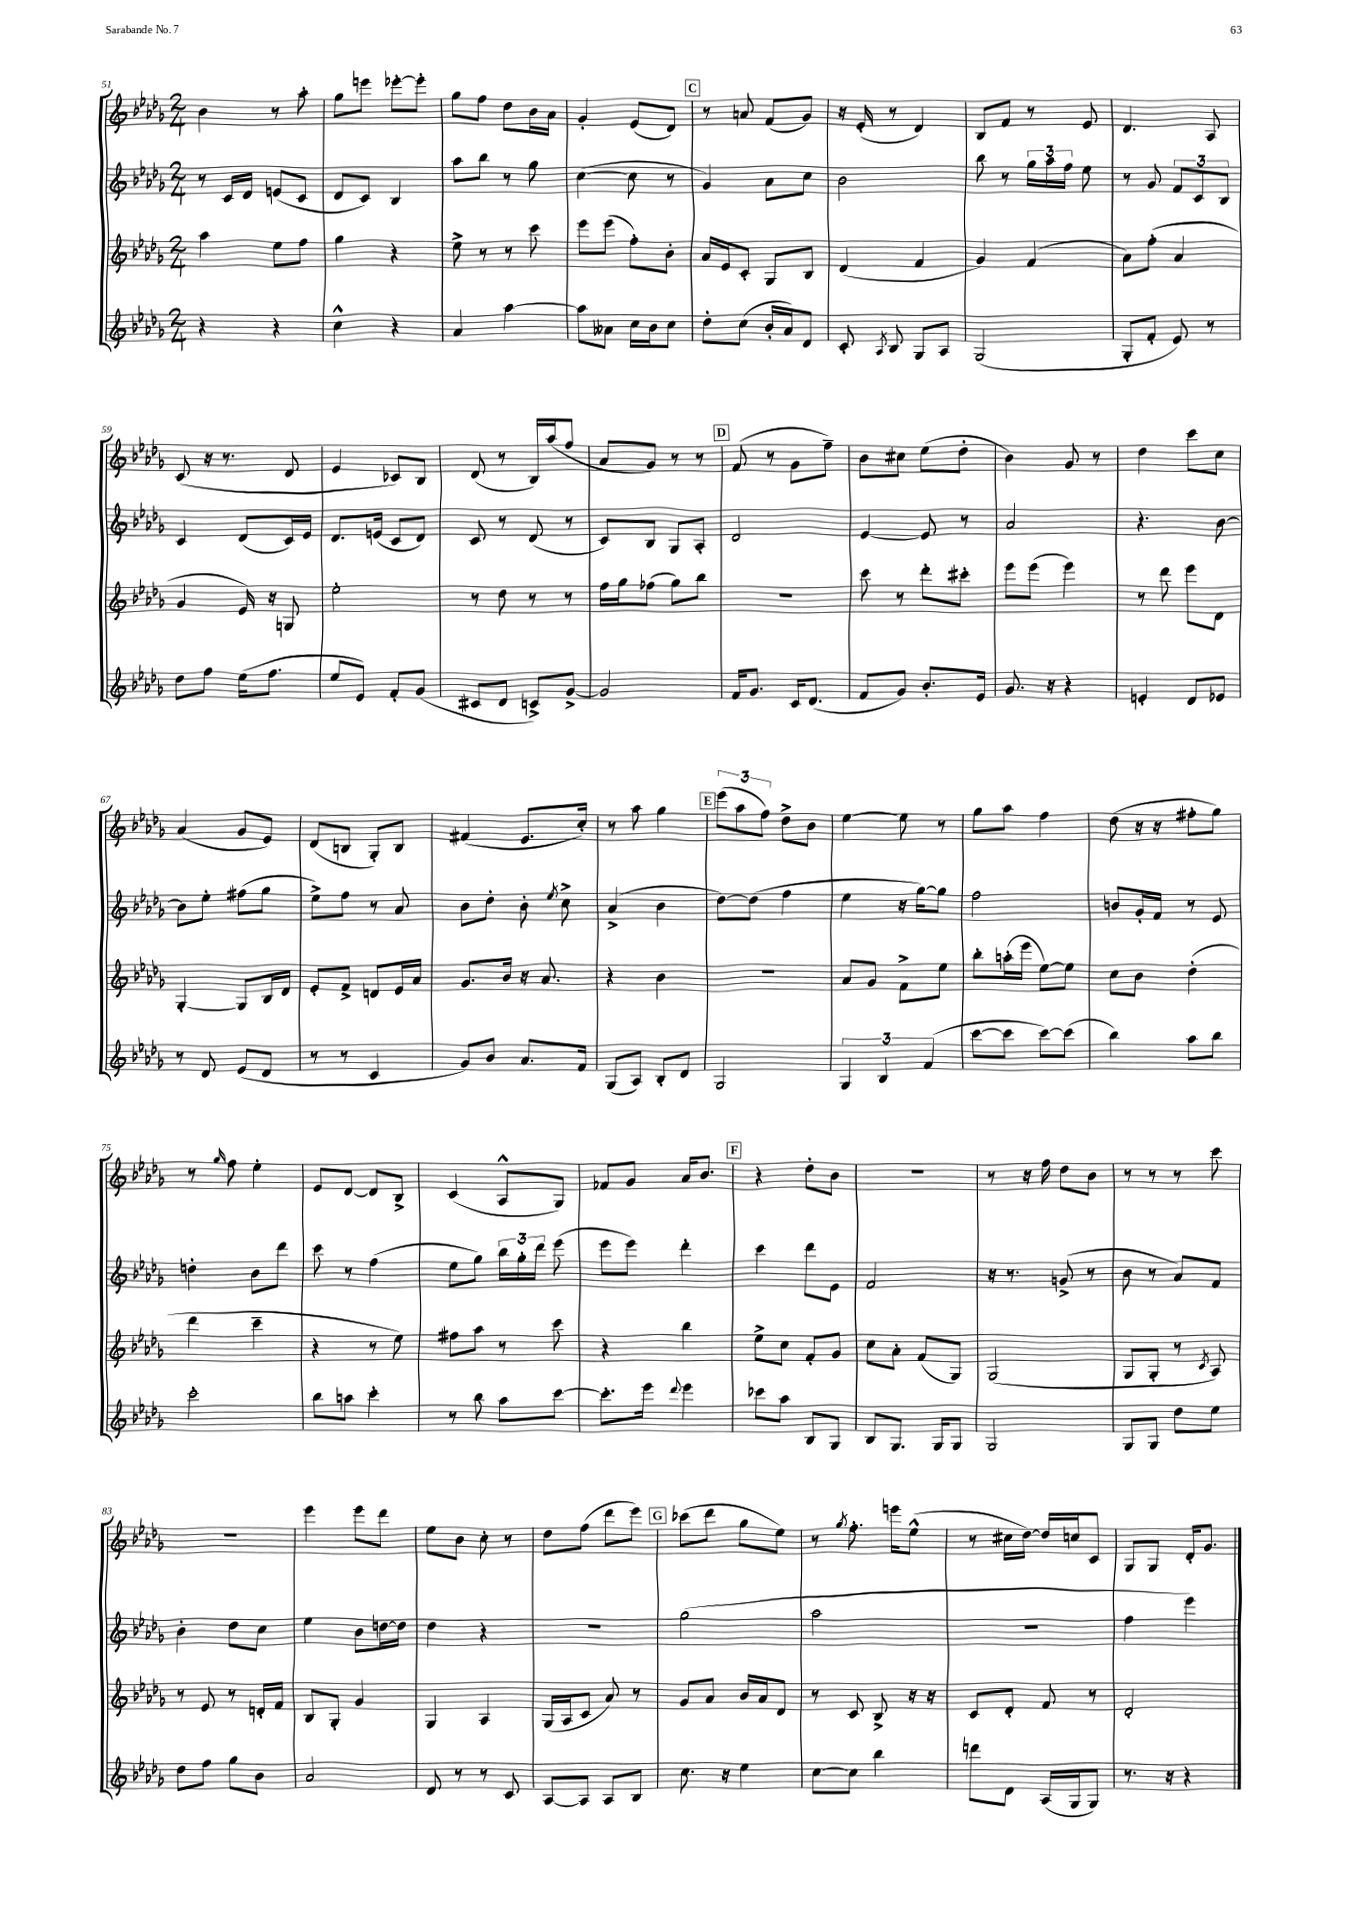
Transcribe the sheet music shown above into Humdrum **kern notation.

**kern	**kern	**kern	**kern
*staff4	*staff3	*staff2	*staff1
*clefG2	*clefG2	*clefG2	*clefG2
*k[b-e-a-d-g-]	*k[b-e-a-d-g-]	*k[b-e-a-d-g-]	*k[b-e-a-d-g-]
*M2/4	*M2/4	*M2/4	*M2/4
4r	4aa-\	8r	4b-\
.	.	16c/LL	.
.	.	16d-/JJ	.
4r	8ee-\L	(8e/L	8r
.	8ff\J	8c/J	8aa-'\
=	=	=	=
4cc^^\	4gg-\	8d-/L	8gg-\L
.	.	8c/J)	8eee\J
4r	4r	4B-/	[8eee-'\L
.	.	.	8eee-'\]J
=	=	=	=
4a-/	8ee-^\	8aa-\L	8gg-\L
.	8r	8bb-\J	8ff\J
[4aa-\	8r	8r	8dd-\L
.	8ccc\	8gg-\	16b-\L
.	.	.	16a-\JJ
=	=	=	=
8aa-\]L	8eee-\L	([4cc\	4g-'/
8a--\J	(8eee-\J	.	.
16cc\LL	8ff'\L)	8cc\]	(8e-/L
16b-\J	.	.	.
8cc\J	8b-'\J	8r	8d-/J)
=	=	=	=
8dd-'\L	16a-/LL	4g-/)	8r
.	16e-/J	.	.
(8cc\J	8c'/J	.	8a/
16b-'/LL	8G-/L	8a-\L	(8f/L
16a-/J)	.	.	.
8d-/J	8B-/J	8cc\J	8g-/J)
=	=	=	=
8c'/	(4d-/	2b-\	16r
.	.	.	(16e-'/
8qA-/	.	.	.
8B-/	.	.	8r
8G-/L	4f/	.	4d-/)
8A-/J	.	.	.
=	=	=	=
(2G-/	4g-/)	8bb-\	8B-/L
.	.	8r	8f/J
.	(4f/	24gg-\LL	8r
.	.	24aa-\	.
.	.	24ff\JJ	.
.	.	8ee-\	8e-/
=	=	=	=
8G-'/L	8a-\L)	8r	4.d-/
8f'/J	(8ff'\J	8g-/	.
8e-/)	4a-/	12f/L	.
.	.	12c/	.
8r	.	.	8A-/
.	.	12B-/J	.
=	=	=	=
8dd-\L	4g-/	4c/	(8c/
8ff\J	.	.	16r
.	.	.	8.r
(16ee-\LK	16e-/)	(8d-/L	.
8.ff\J	16r	.	.
.	8G/	16c/L)	8d-/
.	.	16e-/JJ	.
=	=	=	=
8ee-/L	2ee-'\	8.d-/L	4e-/
8e-/J)	.	.	.
.	.	(16e/Jk	.
8f'/L	.	8c/L	8c-/L)
(8g-/J	.	8d-/J)	8B-/J
=	=	=	=
8c#/L	8r	8c/	(8d-/
8d-/J	8dd-\	8r	8r
8c^/L)	8r	(8d-/	16B-/LL)
.	.	.	(16aa-/J
[8g-^/J	8r	8r	8ff/J
=	=	=	=
2g-/]	16ff\LL	8c/L)	8a-/L
.	16gg-\J	.	.
.	(8ff-\J	8B-/J	8g-/J)
.	8gg-\L)	8G-/L	8r
.	8bb-\J	8A-'/J	8r
=	=	=	=
16f/LK	2r	2d-/	(8f/
8.g-/J	.	.	.
.	.	.	8r
16c/LK	.	.	8g-\L
(8.d-/J	.	.	.
.	.	.	8ff~\J)
=	=	=	=
8f/L	8ccc\	[4e-/	8b-\L
8g-/J)	8r	.	8cc#\J
8.b-'/L	8ddd-'\L	8e-/]	(8ee-\L
.	8ccc#'\J	8r	8dd-'\J
16e-/Jk	.	.	.
=	=	=	=
8.g-/	8eee-\L	2a-/	4b-\)
.	(8eee-\J	.	.
16r	.	.	.
4r	4eee-\)	.	8g-/
.	.	.	8r
=	=	=	=
4e'/	8r	4.r	4dd-\
.	8ddd-\	.	.
8d-/L	8eee-\L	.	8ccc\L
8e-/J	8d-\J	[8b-\	8cc\J
=	=	=	=
8r	[4G-'/	8b-\]L	(4a-/
8d-/	.	8ee-'\J	.
(8e-/L	8G-/]L	(8ff#\L	8g-/L
8d-/J	16B-/L	8gg-\J	8e-/J)
.	16d-/JJ	.	.
=	=	=	=
8r	8e-'/L	8ee-^\L)	(8d-/L
8r	8f^/J	8ff\J	8B/J
4c/	8d/L	8r	8G-'/L)
.	16e-/L	8a-/	8B/J
.	16a-/JJ	.	.
=	=	=	=
8g-/L)	8.g-/L	8b-\L	(4f#/
8b-/J	.	8dd-'\J	.
.	16b-/Jk	.	.
8.a-/L	16r	8b-'\	8.e-/L
.	8.a-/	.	.
.	.	8qee-/	.
.	.	8cc^\	.
16f/Jk	.	.	16cc'/Jk)
=	=	=	=
(8G-/L	4r	(4a-^/	8r
8A-/J)	.	.	8aa-\
8B-'/L	4b-\	4b-\	4gg-\
8d-/J	.	.	.
=	=	=	=
2G-/	2r	[8dd-\L)	(12eee-\L
.	.	.	12aa-\
.	.	(8dd-\]J	.
.	.	.	12ff\J)
.	.	4ff\	8dd-^\L
.	.	.	8b-\J
=	=	=	=
6G-/	8a-/L	4ee-\	[4ee-\
.	8g-/J	.	.
6B-/	.	.	.
.	8f^\L	16r	8ee-\]
.	.	[16gg-\LK)	.
(6f/	.	.	.
.	8ee-\J	8gg-\]J	8r
=	=	=	=
[8ccc\L	8bb-'\L	2ff\	8gg-\L
8ccc\]J	(16aa'\L	.	8aa-\J
.	16eee-\JJ	.	.
[8ccc\L)	[8ee-\L)	.	4ff\
(8ccc\]J	8ee-\]J	.	.
=	=	=	=
4bb-\)	8cc\L	8b/L	(8dd-\
.	8b-\J	16g-'/L	16r
.	.	16f/JJ	16r
8aa-\L	(4dd-'\	8r	8ff#'\L
8bb-\J	.	8e-/	8gg-\J)
=	=	=	=
2ccc'\	4ddd-\	4dd'\	8r
.	.	.	16qqgg-/
.	.	.	8ff\
.	4ccc~\	8b-\L	4ee-'\
.	.	8ddd-\J	.
=	=	=	=
8bb-\L	4r	8ccc\	8e-/L
8aa\J	.	8r	[8d-/J
4ccc'\	8r	(4ff\	8d-/]L
.	8ee-\)	.	8B-^/J
=	=	=	=
8r	8ff#\L	8ee-\L	(4c/
8bb-\	8aa-\J	8gg-\J)	.
8aa-\L	8r	24bb-\LL	8A-^^/L
.	.	24gg-'\	.
.	.	24ddd-\JJ	.
[8ccc\J	8ccc\	(8eee-\	8G-/J)
=	=	=	=
8.ccc'\]L	4r	8eee-\L	8f-/L
.	.	8eee-\J)	8g-/J
16eee-\Jk	.	.	.
8qqddd-/	.	.	.
4eee-\	4bb-\	4ddd-'\	16a-/LK
.	.	.	8.b-/J
=	=	=	=
8ccc-\L	8ee-^\L	4ccc\	4r
8aa-\J	8cc\J	.	.
8B-/L	8f'/L	8ddd-\L	8dd-'\L
8G-/J	8g-/J	8e-\J	8b-\J
=	=	=	=
8B-/L	8cc\L	2f/	2r
8.G-/J	8a-'\J	.	.
.	(8f/L	.	.
16G-/LK	.	.	.
8G-/J	8G-/J)	.	.
=	=	=	=
2G-/	(2G-/	16r	8r
.	.	8.r	.
.	.	.	16r
.	.	.	16ff\
.	.	(8g^/	8dd-\L
.	.	8r	8b-\J
=	=	=	=
8G-/L	8G-/L	8b-\	8r
8G-/J	8G-'/J	8r	8r
8dd-\L	8r	8a-/L)	8r
.	8qc/	.	.
8ee-\J	8A-/)	8f/J	8ccc\
=	=	=	=
8dd-\L	8r	4b-'\	2r
8ff\J	8e-/	.	.
8gg-\L	8r	8dd-\L	.
8b-\J	16d'/LL	8cc\J	.
.	16f/JJ	.	.
=	=	=	=
2a-/	8B-/L	4ee-\	4eee-\
.	8G-'/J	.	.
.	4g-/	8b-\L	8eee-\L
.	.	[16dd\L	8ddd-\J
.	.	16dd\]JJ	.
=	=	=	=
8d-/	4G-/	4dd-\	8ee-\L
8r	.	.	8b-\J
8r	4A-/	4r	8cc'\
8c/	.	.	8r
=	=	=	=
[8A-/L	(16G-/LL	2r	8dd-\L
.	16A-/J	.	.
8A-/]J	8c/J	.	(8ff\J
8A-/L	8a-/)	.	8ddd-\L
8B-/J	8r	.	8eee-\J)
=	=	=	=
8.cc\	8g-/L	(2gg-\	(8ccc-\L
.	8a-/J	.	8ddd-\J
16r	.	.	.
4ee-\	16b-/LL	.	8gg-\L
.	16a-/J	.	.
.	8d-/J	.	8ee-\J)
=	=	=	=
[8cc\L	8r	2aa-\	8r
.	.	.	8qgg-/
8cc\]J	8c/	.	8.ff'\
4bb-\	8B-^/	.	.
.	.	.	16eee\LK
.	16r	.	(8ee-^^\J
.	16r	.	.
=	=	=	=
8ddd\L	8c/L	2r	8r
8d-\J	8d-'/J	.	16cc#\LL
.	.	.	[16dd-\JJ)
(16A-/LL	8f/	.	16dd-/]LL
16G-/J	.	.	16cc/J
8G-/J)	8r	.	8c/J
=	=	=	=
8.r	2d-'/	4ff\	8G-/L
.	.	.	8G-/J
16r	.	.	.
4r	.	4eee-\)	16d-'/LK
.	.	.	8.g-/J
==	==	==	==
*-	*-	*-	*-
